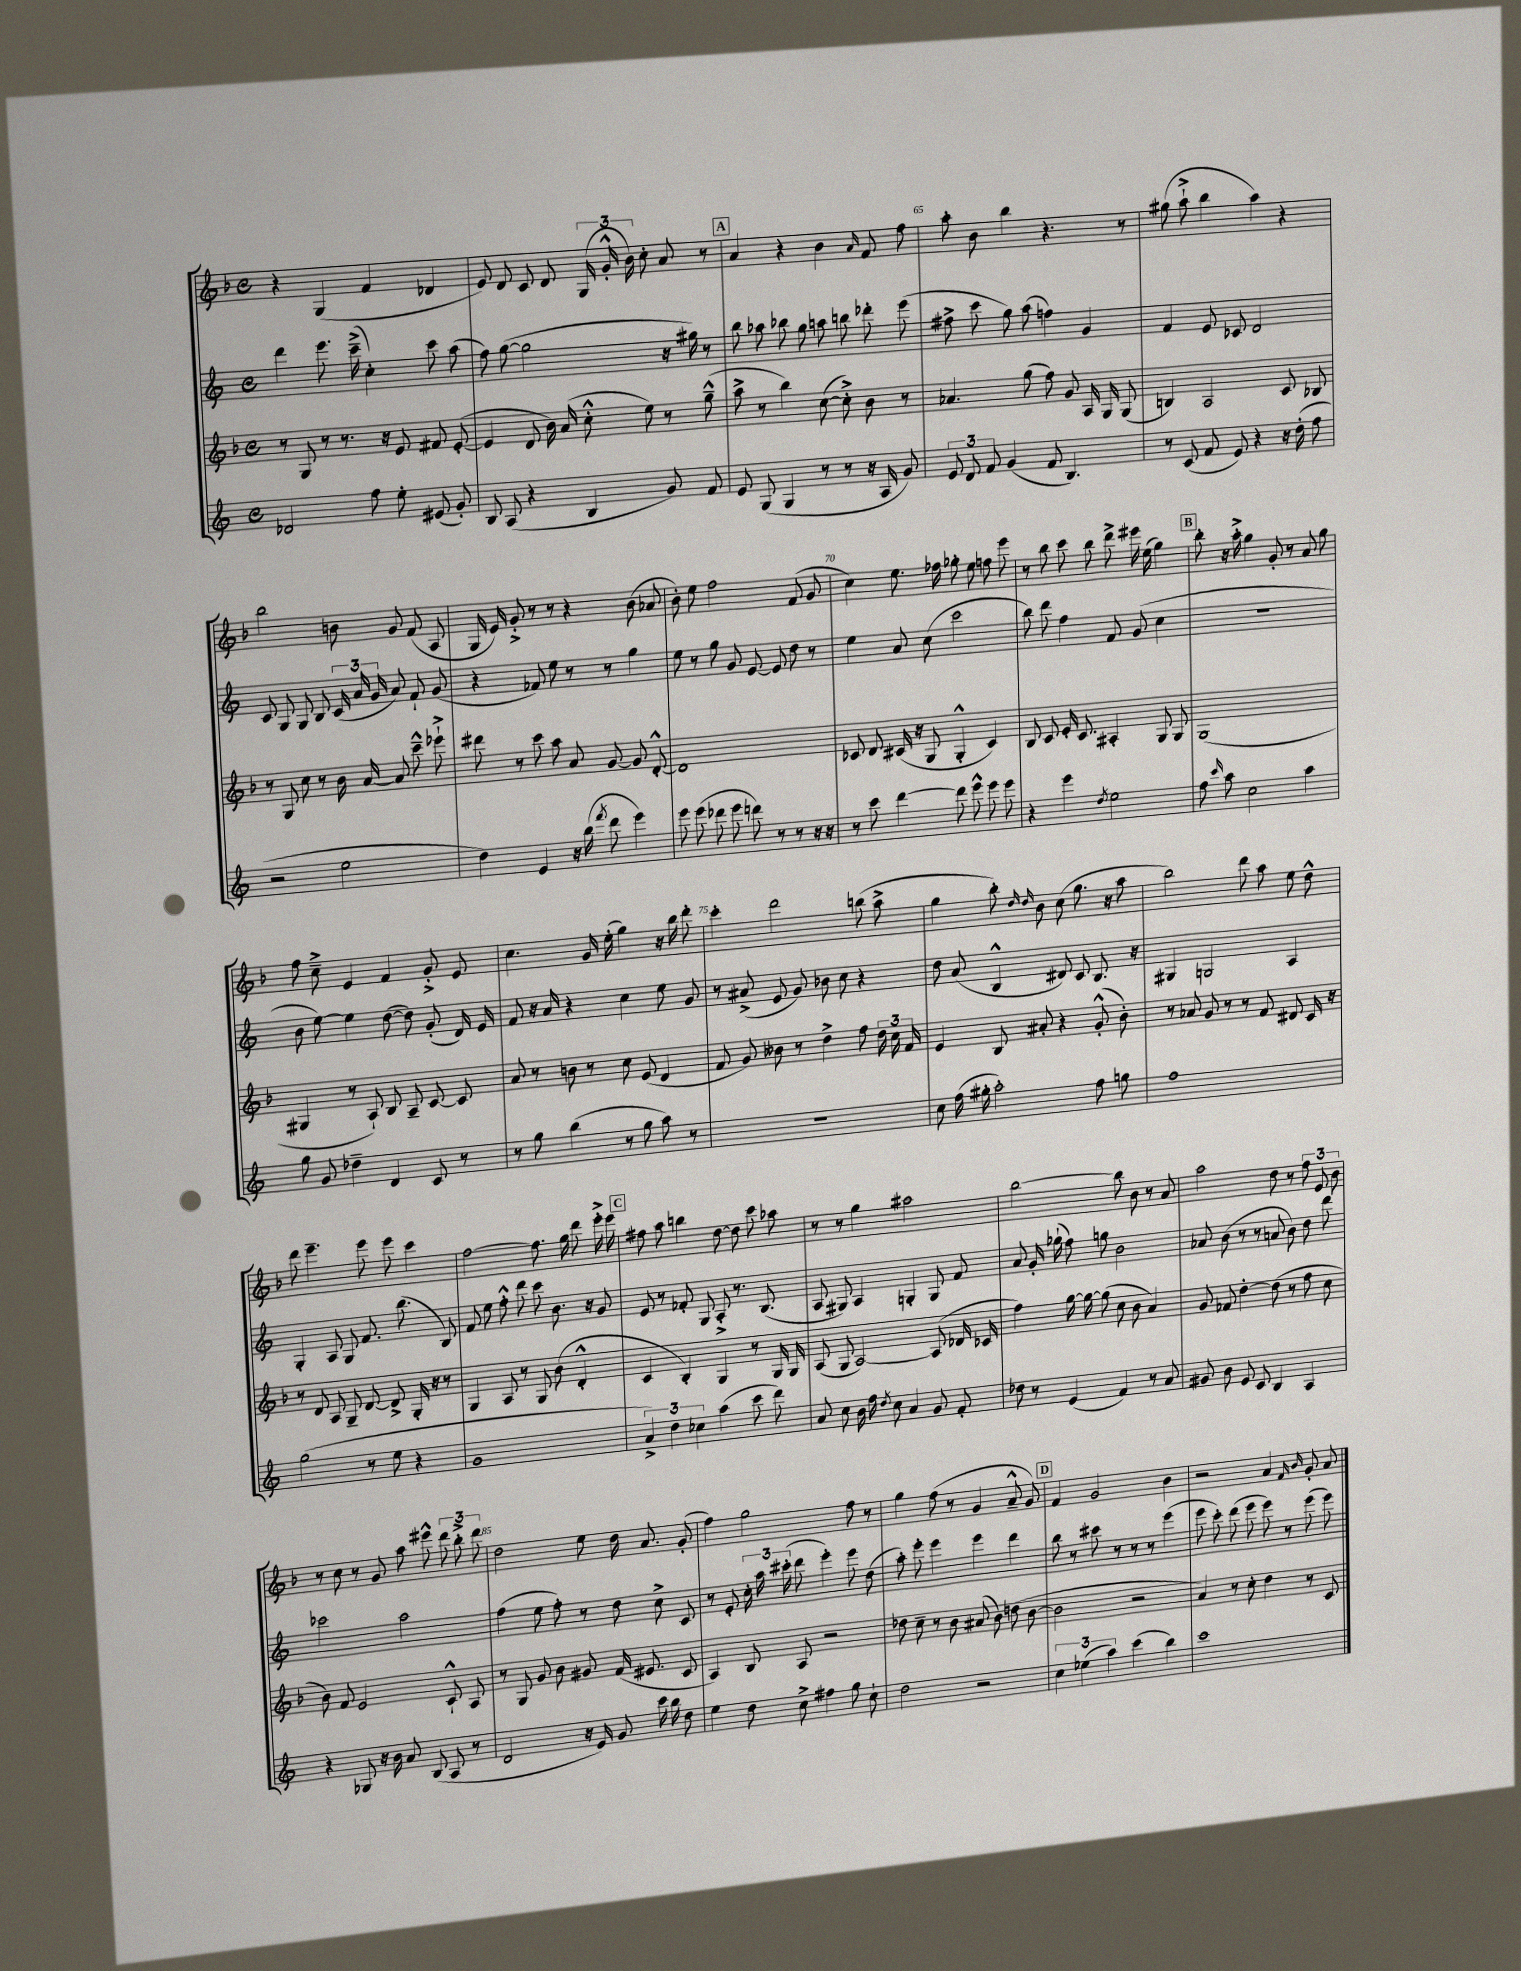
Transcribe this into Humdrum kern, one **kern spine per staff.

**kern	**kern	**kern	**kern
*part4	*part3	*part2	*part1
*staff4	*staff3	*staff2	*staff1
*clefG2	*clefG2	*clefG2	*clefG2
*k[]	*k[b-]	*k[]	*k[b-]
*M4/4	*M4/4	*M4/4	*M4/4
*met(c)	*met(c)	*met(c)	*met(c)
=62	=62	=62	=62
2d-X/	8r	4ddd\	4r
.	8G/	.	.
.	8r	8.eee\	(4G/
.	8.r	.	.
.	.	(16ccc~^\	.
8ff\	.	4cc'\)	4f/
.	16r	.	.
8ee'\	8e/	.	.
(8e#X/	8f#X/	8ccc\	4d-X/
8g'/)	([8e'/	(8aa\	.
=63	=63	=63	=63
8B/	4e/]	8ff\)	8e/)
(8A/	.	([8gg\	8d/
4r	8d/	2gg\]	8c/
.	16b-\)	.	8d/
.	(16a/	.	.
4B/	8cc'^^\	.	(24G/
.	.	.	24g'^^/
.	.	.	24b-\)
.	8ee\)	.	8cc'\
8g/)	8r	16r	8a/
.	.	16gg#X\)	.
8f/	(8gg~^^\	8r	8r
!!LO:REH:place=s1:t=A
=64	=64	=64	=64
8e/	8aa^\	8bb\	4a/
(8G/	8r	8aa-X\	.
4G/	4bb-\)	8bb-X\	4r
.	.	8gg\	.
8r	([8cc\	8aan\	4b-\
8r	8cc'^\])	8bbn\	.
.	.	.	16qqa/
16r	8b-\	8ddd-X'\	8f/
16A/	.	.	.
8g/)	8r	(8eee\	8ff\
=65	=65	=65	=65
12e/	4.a-X/	8ff#X^\	8aa'\
12d/	.	.	.
.	.	8ccc\	8b-\
12f/	.	.	.
(4g/	.	8gg\)	4bb-\
.	(8gg\	(8aa\	.
8f/	8ff\)	4ffn\)	4.r
4.B/)	8g/	.	.
.	16A/	4g/	.
.	16G/	.	.
.	(8G/	.	8r
=66	=66	=66	=66
8r	4Bn/)	4f/	(8gg#X\
(8c/	.	.	8aa`^\
8f/	2A/	8e/	4bb-\
8e/)	.	8c-X/	.
4r	.	2d/	4aa\)
16r	8c/	.	4r
(16dd'\	.	.	.
8ff\	8B-X/	.	.
!!LO:LB:g=z
=67	=67	=67	=67
2r	8r	8c/	2bb-\
.	8G/	8G/	.
.	8cc\	8G/	.
.	8r	8B/	.
2ee\	16b-\	(24c/	8bn\
.	.	24a/	.
.	[16a/	.	.
.	.	24g/	.
.	8a/]	8a/)	8g/
.	8ccc~^^\	8f`/	(8f/
.	8eee-X`^\	(8g/	8A/
=68	=68	=68	=68
4dd\)	8ddd#X\	4r	16G/
.	.	.	16e/)
.	8r	.	8g'^/
4e/	8ccc\	8f-X/)	8r
.	8aa\	8ee\	8r
16r	8a/	8r	4r
(16bb\	.	.	.
8qfff/	.	.	.
8ddd\	[8g/	8r	.
4eee\)	8g/]	4gg\	(8b-\
.	[8d'^^/	.	8a-X/
=69	=69	=69	=69
8eee\	1d]	8ee\	8b-'\)
(8eee\	.	8r	8ee\
8ddd-X\	.	8gg\	2ff\
8eee\	.	8g/	.
8dddn\)	.	[8e/	.
8r	.	8e/]	.
8r	.	8dd\	(8f/
16r	.	8r	8g/
16r	.	.	.
=70	=70	=70	=70
8r	8c-X/	4ee\	4cc\)
8ccc\	8d/	.	.
[4ddd\	(16c#X/	8a/	8.ee\
.	16r	.	.
.	8G/	(8cc\	.
.	.	.	16ff-X\
8ddd\]	4G'^^/	2ccc\	8gg-X'\
8eee^^\	.	.	8ee\
8eee\	4c#/)	.	8ffn\
8eee\	.	.	8eee\
=71	=71	=71	=71
4r	8B-/	8bb\)	8r
.	8c/	8ddd\	8bb-\
4eee\	16e'/	4ff\	8ccc\
.	8.c/	.	.
.	.	.	8bb-\
8qdd/	.	.	.
2ee\	4A#X'/	8f/	8ddd^\
.	.	(8g/	16eee#X\
.	.	.	(16ee\
.	8G/	4cc\	4gg\)
.	8G/	.	.
!!LO:REH:place=s1:t=B
=72	=72	=72	=72
8ff\	(1G	1r	8bb-'\
16qqccc/	.	.	.
8aa\	.	.	16r
.	.	.	16aa'^\
2cc\	.	.	4gg\
.	.	.	8g'/
.	.	.	8r
4aa\	.	.	8a/
.	.	.	8gg\
!!LO:LB:g=z
=73	=73	=73	=73
8gg\	4G#X/	8b\	8ff\
8g/	.	[8ee\)	8cc~^\
4dd-X~\	8r	4ee\]	4e/
.	8A`/)	.	.
4d/	8B-/	([8dd\	4f/
.	8A~/	8dd\])	.
8c/	[8c/	(8g'/	8g'^/
8r	8c/]	16d/)	8e/
.	.	16e/	.
=74	=74	=74	=74
8r	8a/	8f/	4.cc\
8gg\	8r	16r	.
.	.	16a/	.
(4bb\	8bn\	4r	.
.	8r	.	16g/
.	.	.	(16ee'\
8r	8cc\	4cc\	4gg\)
8gg\	(8e/	.	.
8aa\)	4d/	8ee\	16r
.	.	.	16bb-\
8r	.	8g/	8ddd'\
=75	=75	=75	=75
1r	8f/	8r	4ccc'\
.	8g/)	(8a#X^/	.
.	8b--X\	8e/	2ddd\
.	8r	8g/)	.
.	4dd^\	8b-X\	.
.	.	8cc\	.
.	8ff\	4r	(8bbn\
.	24dd\	.	8aa^\
.	24cc\	.	.
.	24f/	.	.
=76	=76	=76	=76
8cc\	4e/	8dd\	4gg\
(16ff\	.	(8a/	.
16gg#X'\	.	.	.
2aa'\)	8B-/	4B^^/	8bb-'\)
.	.	.	16qqdd/
.	.	.	16qqdd/
.	8a#X'/	.	8b-\
.	4r	8d#X/)	(8cc\
.	.	8c/	8.gg\
8ff\	(8g'^^/	8.B/	.
.	.	.	16r
8ggn\	8b-'\)	.	8aa\
.	.	16r	.
=77	=77	=77	=77
1ff	8r	4G#X/	2bb-\)
.	8a-X/	.	.
.	8g/	2Gn/	.
.	8r	.	.
.	8r	.	8ddd\
.	8f/	.	8aa\
.	8d#X/	4A/	8ee\
.	16c/	.	8dd^^\
.	16r	.	.
!!LO:LB:g=z
=78	=78	=78	=78
(2gg\	8r	4G'/	8ddd\
.	8d/	.	4.eee~\
.	8A/	8A/	.
.	8G~/	8G/	.
8r	[8d/	8.f/	8eee\
8ee\	8d^/]	.	8eee\
.	.	(8.bb\	.
4r	16G'/	.	4ccc\
.	16r	.	.
.	8r	8B/)	.
=79	=79	=79	=79
1g	4G/	8f/	[2ff\
.	.	8ee\	.
.	8A/	8ff'^^\	.
.	8r	8ddd\	.
.	8G/	8ccc\	8.ff\]
.	(8b-\	8.b\	.
.	.	.	16gg\
.	4d'^^/	.	8ddd\
.	.	16r	.
.	.	8g/	16eee'^\
.	.	.	16eee\
!!LO:REH:place=s1:t=C
=80	=80	=80	=80
6a^/)	4c/	8e/	8ff#X\
.	.	8r	8aa\
6dd\	.	.	.
.	4B-'/)	8f-X'/	4bbn\
6cc-X\	.	.	.
.	.	8G/	.
(4aa\	4G/	8A'^/	[8dd\
.	.	8.r	8dd\]
8ccc\	8r	.	8ccc\
.	.	(8.B/	.
8ddd\)	16G/	.	8aa-X\
.	16G/	.	.
=81	=81	=81	=81
8a/	(8A/	8A/	8r
8cc\	8G/	8G#X/)	8r
16b\	[2A/)	4A/	4gg\
16ff\	.	.	.
8qdd/	.	.	.
8cc\	.	.	.
4a/	.	4Gn'/	2aa#X\
8g/	(8A/]	8G/	.
8f'/	16d-X/	8f/	.
.	16c-X/	.	.
=82	=82	=82	=82
8dd-X\	4ff\)	8a/	[2bb-\
8r	.	16g'/	.
.	.	(16gg-X`\	.
(4e/	[16gg\	8ff\)	.
.	16gg\_	.	.
.	(8gg\]	8ggn\	.
4f/)	8cc\	2b\	8bb-\]
.	8b-\	.	8b-\
8r	4a/)	.	8r
8a/	.	.	8a/
=83	=83	=83	=83
8g#X/	8g/	8a-X/	2aa\
8b\	8f-X/	(8b\	.
8e/	[4dd'\	8r	.
8c/	.	8r	.
4B/	(8dd\]	8an/	8dd\
.	8r	8b\)	8r
4A/	8ff\	8dd\	12ff\
.	.	.	12e/
.	8cc\	8ddd\	.
.	.	.	12b-\
!!LO:LB:g=z
=84	=84	=84	=84
4r	8b-\)	2ccc-X\	8r
.	8f/	.	8cc\
8G-X/	2e/	.	8r
16r	.	.	8g/
16b\	.	.	.
8a/	.	2aa\	8aa\
(8B/	.	.	8eee#X^^\
8A/	8c`^^/	.	12ddd\
.	.	.	12bb-'^\
8r	8A/	.	.
.	.	.	12ddd\
=85	=85	=85	=85
2d/	8r	(4ff\	2dd\
.	8G/	.	.
.	8g/	8ee\	.
.	8b-\	8ff'\)	.
16r	8g#X/	8r	8ee\
16e/)	.	.	.
8g/	(16f/	8dd\	16dd\
.	8.e#X/	.	8.a/
16ccc\	.	8cc^\	.
16bb\	.	.	.
8dd\	8c/	8c/	(8g'/
=86	=86	=86	=86
4ee\	4A/)	8r	4ff\)
.	.	8e'/	.
8dd\	8B-/	24cc'\	2gg\
.	.	24aa\	.
.	.	(24ccc#X'\	.
8cc^\	8A/	8ddd\	.
4ff#X\	2r	4eee'\)	.
8gg\	.	8eee\	8ff\
8cc`\	.	(8dd\	8r
=87	=87	=87	=87
2dd\	8dd-X\	8aa'\)	4gg\
.	8cc~\	8eee'\	.
.	8r	4eee\	(8ff\
.	8b-\	.	8r
2r	(8a#X/	4eee\	4g/
.	8b-\)	.	.
.	(8ddn\	4ddd\	8a~^^/
.	[8b-\	.	8g/)
!!LO:REH:place=s1:t=D
=88	=88	=88	=88
6cc\	2b-\]	8bb\	4f/
.	.	8r	.
(6ee-X\	.	.	.
.	.	8ccc#X\	2g/
6aa\)	.	.	.
.	.	8r	.
(4ccc\	2r	8r	.
.	.	8r	.
4bb\)	.	(4eee\	4b-\
=89	=89	=89	=89
1ccc	4a/)	8eee\	2r
.	.	8ccc'\)	.
.	8r	(8ddd\	.
.	8cc'\	8eee\	.
.	4dd\	8eee\)	4a/
.	.	8r	.
.	.	.	16qqf/
.	.	.	16qqb-/
.	8r	(8eee\	8g'/
.	8c/	8eee\)	8a/
==	==	==	==
*-	*-	*-	*-
